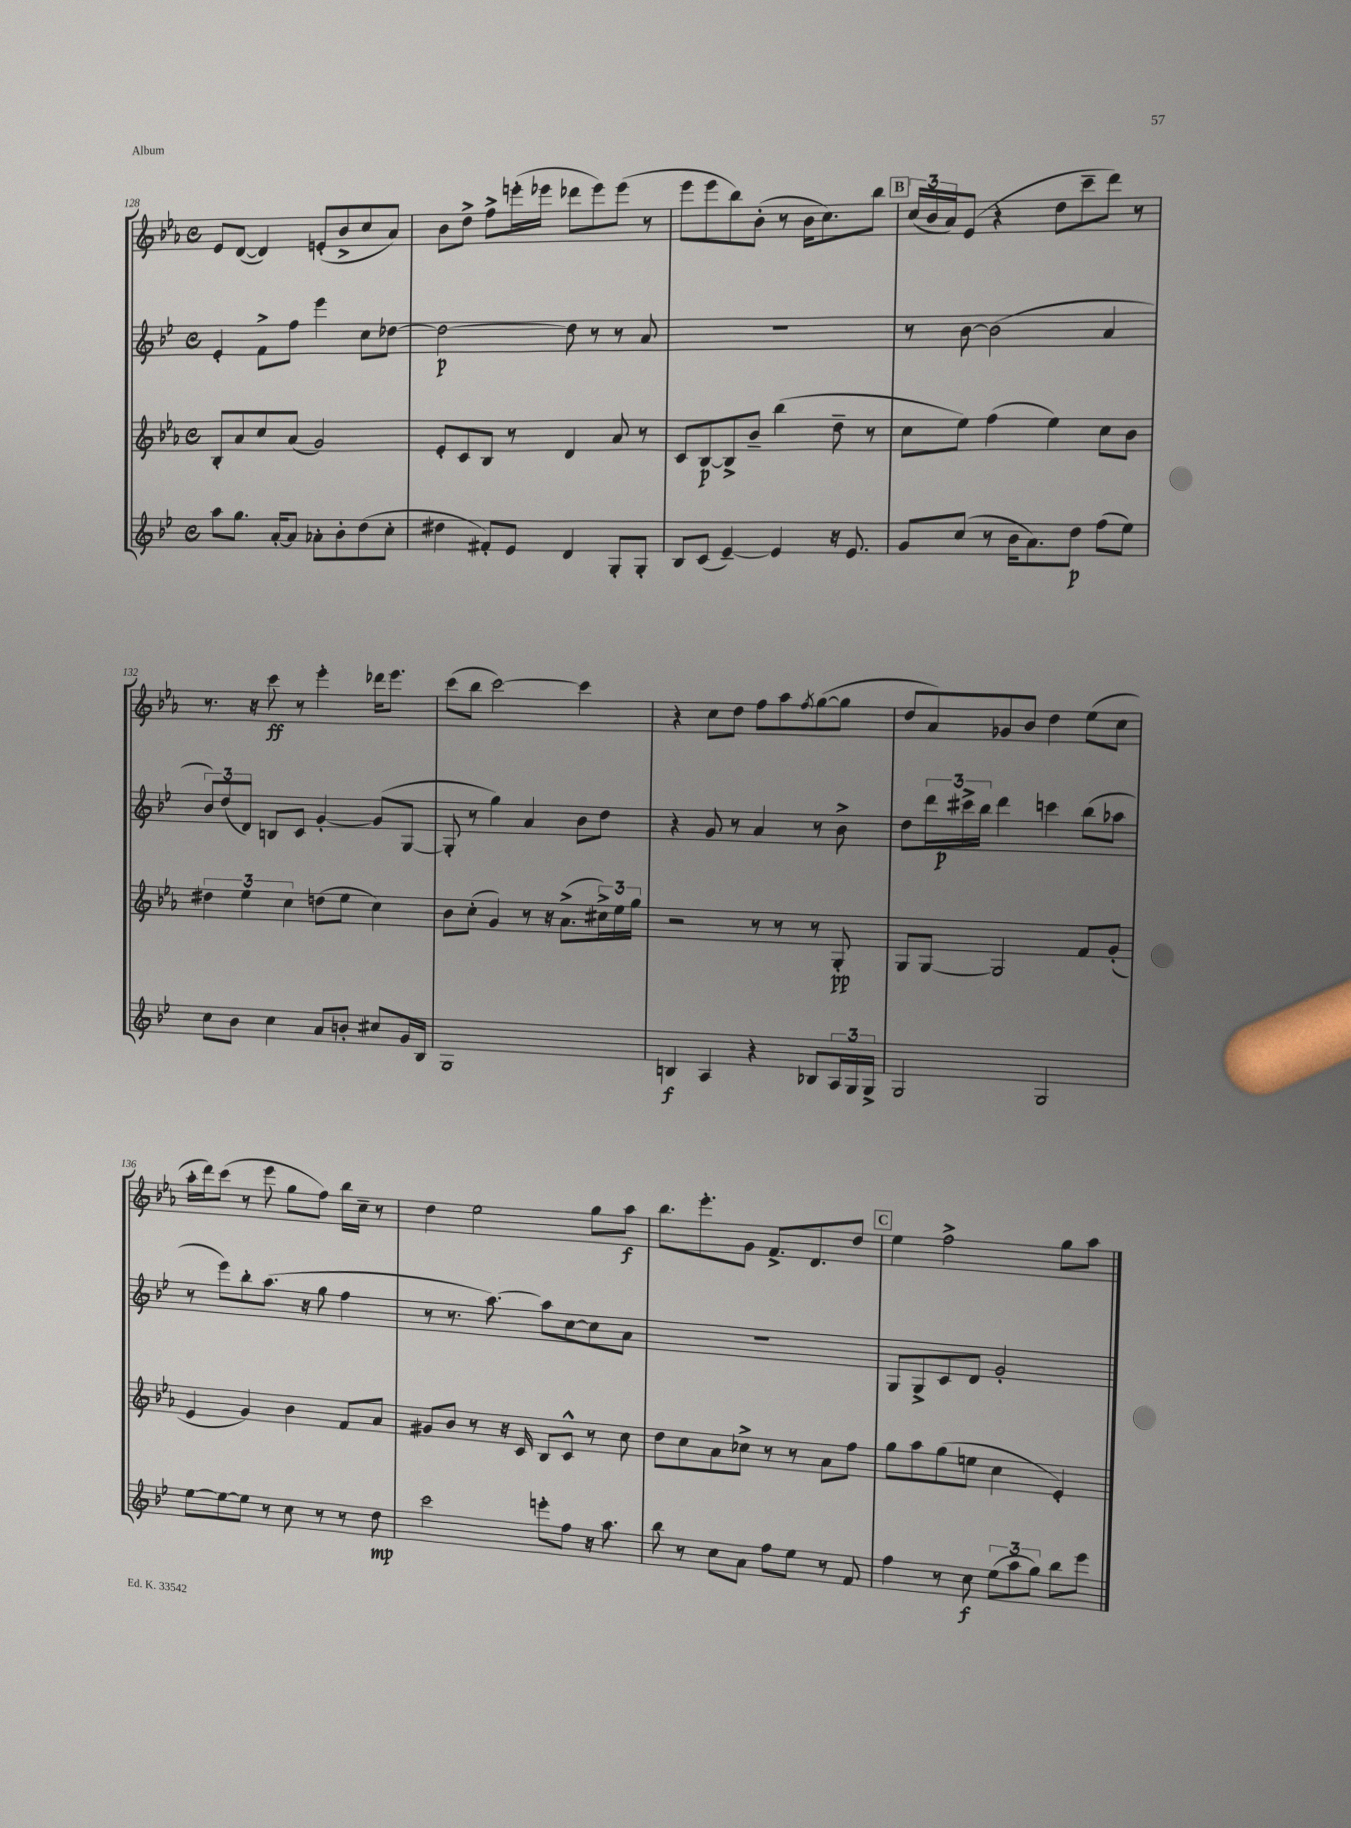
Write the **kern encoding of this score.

**kern	**kern	**kern	**kern
*staff4	*staff3	*staff2	*staff1
*clefG2	*clefG2	*clefG2	*clefG2
*k[b-e-]	*k[b-e-a-]	*k[b-e-]	*k[b-e-a-]
*M4/4	*M4/4	*M4/4	*M4/4
*met(c)	*met(c)	*met(c)	*met(c)
8aa	8B-'	4e-'	8e-
8.gg	8a-	.	([8d
.	8cc	8f^	4d])
[16a'	.	.	.
8a]	(8a-	8ff	.
8a-'	2g)	4eee-	(8e'
8b-'	.	.	8b-^
(8dd	.	8cc	8cc
8cc'	.	[8dd-	8a-)
=	=	=	=
4dd#	8e-'	2dd-_	8b-
.	8c	.	8dd^
8f#')	8B-	.	8ff^
8e-	8r	.	(16eee'
.	.	.	16eee-
4d	4d	8dd-]	8ddd-
.	.	8r	8eee-)
8G'	8a-	8r	(8eee-
8G'	8r	8a	8r
=	=	=	=
8B-	8c	1r	8eee-
(8c	[8B-	.	8eee-
[4e-~)	8B-^]	.	8bb-)
.	8b-~	.	(8b-'
4e-]	(4bb-	.	8r
.	.	.	16b-
.	.	.	8.cc)
16r	8dd~	.	.
8.e-	.	.	.
.	8r	.	8bb-
=	=	=	=
8g	8cc	8r	(24cc
.	.	.	24b-
.	.	.	24a-)
(8cc	8ee-)	[8b-	(8e-
8r	(4ff	(2b-]	4r
16b-	.	.	.
8.a)	.	.	.
.	4ee-)	.	8dd
8dd	.	.	8ccc~
(8ff	8cc	4a	8ddd)
8ee-)	8b-	.	8r
=	=	=	=
8cc	6dd#	12b-)	8.r
.	.	(12dd	.
8b-	.	.	.
.	6ee-	12d)	.
.	.	.	16r
4cc	.	8B	8ccc
.	6cc	.	.
.	.	8c	8r
8a	(8dd	[4g'	4eee-'
8b'	8ee-	.	.
8cc#	4cc)	(8g]	16ddd-
.	.	.	8.eee-
16g	.	[8G	.
16B-	.	.	.
=	=	=	=
1G	8b-	8G']	(8ccc
.	(8cc'	8r	8bb-
.	4g)	4gg)	[2ccc)
.	8r	4a	.
.	16r	.	.
.	(8.a-^	.	.
.	.	8b-	4ccc]
.	24cc#^)	8dd	.
.	24ee-	.	.
.	24gg	.	.
=	=	=	=
4B	2r	4r	4r
4A	.	8g	8cc
.	.	8r	8dd
4r	8r	4a	8ff
.	8r	.	8aa-
.	.	.	8qff
8B-	8r	8r	([8gg
24A	8G'	8b-^	8gg]
24G	.	.	.
24G^	.	.	.
=	=	=	=
2G	8G	8dd	8dd
.	[8G	24ddd	8a-)
.	.	24ccc#^	.
.	.	24bb-	.
.	2G]	4ddd	8g-
.	.	.	8b-
2G	.	4ccc	4dd
.	8f	(8bb-	(8ee-
.	(8g'	8aa-	8cc
=	=	=	=
[8ee-	4e-	8r	16aa-'
.	.	.	16ddd)
8ee-_	.	8eee-)	(8ccc
8ee-]	4g)	8bb-'	8r
8r	.	(8.aa	8eee-
8cc	4b-	.	8gg
.	.	16r	.
8r	.	8gg	8ff)
8r	8f	4ff	16bb-
.	.	.	16cc~
8dd	8a-	.	8r
=	=	=	=
2ccc	8g#	8r	4dd
.	8b-	8.r	.
.	8r	.	2ee-
.	.	[8.aa)	.
.	16r	.	.
.	16c	.	.
8eee'	8B-	8aa]	.
8ff	8c^^	[8cc	.
16r	8r	8cc]	8gg
8.aa	.	.	.
.	8cc	8a	8aa-
=	=	=	=
8bb-	8dd	1r	8.bb-
8r	8cc	.	.
.	.	.	8.eee-'
8cc	8a-	.	.
8a	8cc-^	.	8g
8ff	8r	.	8.f^
8ee-	8r	.	.
.	.	.	8.d
8r	8a-	.	.
8f	8ff	.	8dd
=	=	=	=
4ff	8gg	8G	4ee-
.	8aa-	8G^	.
8r	(8gg	8c	2ff^
8cc	8ee	8d	.
(12ee-	4cc	2g'	.
12aa	.	.	.
12gg)	.	.	.
8bb-	4e-')	.	8gg
8eee-	.	.	8aa-
==	==	==	==
*-	*-	*-	*-
